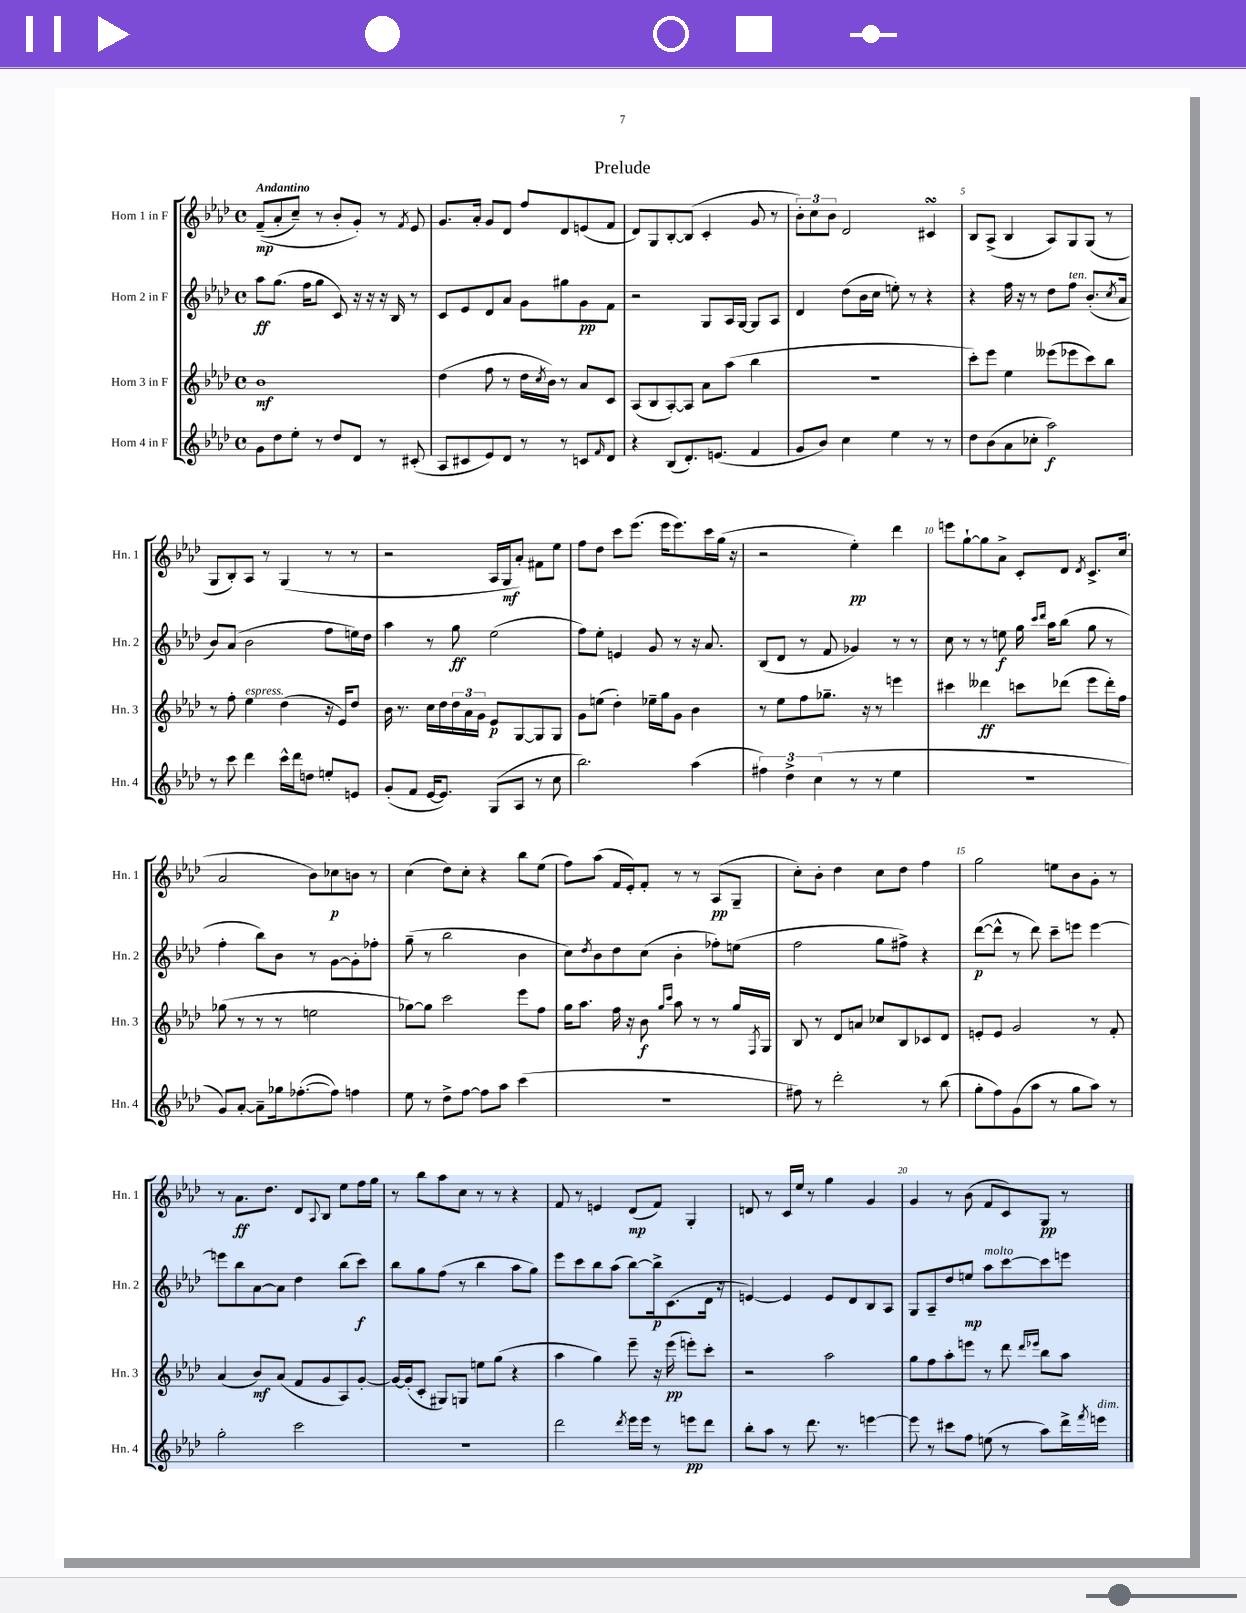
\header { title = "Prelude" }
<<
\new StaffGroup <<
\new Staff = "s0" \with { instrumentName = "Horn 1 in F" shortInstrumentName = "Hn. 1" } {
    \clef treble \key aes \major \defaultTimeSignature \time 4/4 \tempo "Andantino"
    f'8--\mp(\( aes'8-. c''8--) r8 bes'8-. g'8-.\) r8 \acciaccatura { f'8 } ees'8 |
    g'8. aes'16-. g'8 des'8 f''8 des'8 e'8( f'8 |
    des'8) g8 bes8~-. bes8( c'4-. g'8 r8 |
    \tuplet 3/2 { bes'8-.) c''8 bes'8 } des'2 cis'4\turn |
    bes8 aes8->( bes4 aes8) g8 g8( r8 |
    g8 bes8-.) aes8 r8 g4( r8 r8 |
    r2 aes16 g16\mf aes'8-.) fis'8 ees''8 |
    f''8 des''8 c'''8 ees'''8.( ees'''16 ees'''8.) c'''16 g''16( r16 |
    r2 ees''4-.\pp) des'''4 |
    e'''8 g''8~-! g''8 aes'8-> c'8-. des'8 \acciaccatura { des'8 } c'8.-> c''16( |
    aes'2 bes'8) ces''8\p b'8 r8 |
    c''4( des''8) c''8-. r4 bes''8 ees''8( |
    f''8) aes''8( f'16 ees'16-.) f'8-. r8 r8 aes8\pp( g8-- |
    c''8-.) bes'8-. des''4 c''8 des''8 f''4 |
    g''2 e''8 bes'8 g'8-. r8 |
    r8 aes'8.\ff des''8. des'8 \appoggiatura { aes8 } bes8 ees''8 f''16 g''16 |
    r8 bes''8 aes''8 c''8 r8 r8 r4 |
    f'8 r8 e'4 des'8\mp( f'8) g4-. |
    d'8 r8 c'16 ees''16 r8 g''4 g'4 |
    g'4 r8 bes'8( f'8 c'8) g8\pp r8 \bar "|." |
}
\new Staff = "s1" \with { instrumentName = "Horn 2 in F" shortInstrumentName = "Hn. 2" } {
    \clef treble \key aes \major \defaultTimeSignature \time 4/4
    aes''8\ff g''8.( f''16 g''8 c'8) r16 r16 r16 bes16 r8 |
    c'8 ees'8 des'8 aes'8 g'8 gis''8 g'8\pp f'8 |
    r2 g8 aes16 g16~ g8 aes8 |
    des'4 des''8( bes'16 c''16 e''8-.) r8 r4 |
    r4 f''16 r16 r8 des''8 f''8^\markup { \italic "ten." } bes'8.-.( \acciaccatura { c''8 } aes'16 |
    bes'8) aes'8( bes'2 f''8 e''16) des''16 |
    aes''4 r8 g''8\ff ees''2( |
    f''8) ees''8-. e'4 g'8 r8 r16 aes'8. |
    bes8( des'8 r8 f'8 ges'4) r8 r8 |
    c''8 r8 r8 e''8\f g''16 \grace { c'''16 des'''16 } aes''16 bes''8( g''8 r8 |
    f''4-. bes''8) bes'8 r8 g'8~ g'8-. fes''8-. |
    g''8--( r8 bes''2 bes'4 |
    c''8) \acciaccatura { des''8 } bes'8 des''8 c''8( bes'4-. fes''8-.) e''8( |
    f''2 g''8 fis''8->) r4 |
    des'''8~\p( des'''8-^ r8 des'''8) c'''8-- e'''8 e'''4~ |
    e'''8 bes''8 aes'8~ aes'8 des''4 bes''8( c'''8\f) |
    bes''8 g''8 f''8( r8 bes''4 aes''8 g''8) |
    ees'''8 c'''8 bes''8 aes''8( bes''8~) bes''16->\p c'8.( des'16 r16 |
    e'4~) e'4 e'8 des'8 bes8 aes8 |
    g8 aes8-- des''8 e''8\mp aes''8^\markup { \italic "molto" } c'''8~ c'''8 e'''8 \bar "|." |
}
\new Staff = "s2" \with { instrumentName = "Horn 3 in F" shortInstrumentName = "Hn. 3" } {
    \clef treble \key aes \major \defaultTimeSignature \time 4/4
    bes'1\mf |
    des''4( f''8 r8 des''16 \acciaccatura { c''8 } bes'16) r8 aes'8 c'8 |
    aes8( bes8 aes8~-.) aes8 aes'8 aes''8( bes''4 |
    R1 |
    c'''8-.) ees'''8 ees''4 eeses'''8( ees'''8 c'''8) bes''8 |
    r8 f''8-. ees''4^\markup { \italic "espress." } des''4( r16 ees'16) des''8 |
    bes'16 r8. c''16 des''16 \tuplet 3/2 { des''16 aes'16 g'16 } ees'8\p g8~ g8 g8 |
    g'8 e''8( des''4-.) ees''16-- g''16 g'8 bes'4 |
    r8 ees''8 f''8 ges''8.-- r16 r8 e'''4 |
    cis'''4 deses'''4\ff c'''8 des'''8( ees'''8 des'''16-.) f''16 |
    ges''8( r8 r8 r8 e''2 |
    ges''8~) ges''8 c'''2 ees'''8 f''8 |
    g''16 aes''8. f''16 r16 bes'8\f \grace { g''16 c'''16 } aes''8 r8 r8 g''16 \acciaccatura { f8 } g16 |
    bes8 r8 des'8 a'8 ces''8 bes8 ces'8 des'8 |
    e'8-. e'8 g'2 r8 f'8-. |
    aes'4( bes'8\mf) aes'8( f'8 g'8 aes8) g'8~-. |
    g'16~ g'16-.( c'8-. gis8) g8 e''8 g''8( r4 |
    aes''4 g''4) ees'''8-- r16 ees'''16\pp( e'''8-.) c'''8-. |
    r2 aes''2 |
    g''8 f''8 aes''8-. e'''8 r8 des'''8 \grace { des'''16 ees'''16 } bes''8 aes''8 \bar "|." |
}
\new Staff = "s3" \with { instrumentName = "Horn 4 in F" shortInstrumentName = "Hn. 4" } {
    \clef treble \key aes \major \defaultTimeSignature \time 4/4
    g'8 des''8 ees''8-. r8 des''8 des'8 r8 cis'8-.( |
    aes8 cis'8 ees'8) des'8 r8 r8 c'8 \grace { f'16 } des'8 |
    r4 bes8( des'8.-.) e'8.( f'4 |
    g'8 bes'8) c''4 ees''4 r8 r8 |
    des''8 bes'8( aes'8 ces''8-. aes''2\f) |
    r8 c'''8 des'''4 c'''16-^ des'''16 d''8 e''8-. e'8 |
    g'8-.( f'8 ees'16~ ees'8.) g8( aes8 r8 c''8 |
    bes''2.) aes''4( |
    \tuplet 3/2 { fis''4) des''4-> c''4( } r8 r8 ees''4 |
    R1 |
    g'8) aes'8~-. aes'8-- ges''16 fes''8.~-.( fes''8) f''4 |
    ees''8 r8 des''8-> f''8~ f''8 aes''8 c'''4( |
    R1 |
    fis''8) r8 des'''2-. r8 bes''8( |
    g''8-. f''8) g'8( aes''8 r8 g''8 aes''8) r8 |
    g''2-. c'''2 |
    R1 |
    des'''2 \acciaccatura { des'''8 } ees'''16 ees'''16 r8 e'''8\pp des'''8 |
    bes''8-. aes''8 r8 des'''8. r8. e'''4~ |
    e'''8 r8 cis'''8 f''8 e''8( r8 aes''8) des'''16-> \acciaccatura { f'''8 } e'''16^\markup { \italic "dim." } \bar "|." |
}
>>
>>
\layout { \context { \Score \override BarNumber.break-visibility = ##(#f #t #t) barNumberVisibility = #(every-nth-bar-number-visible 5) } }
